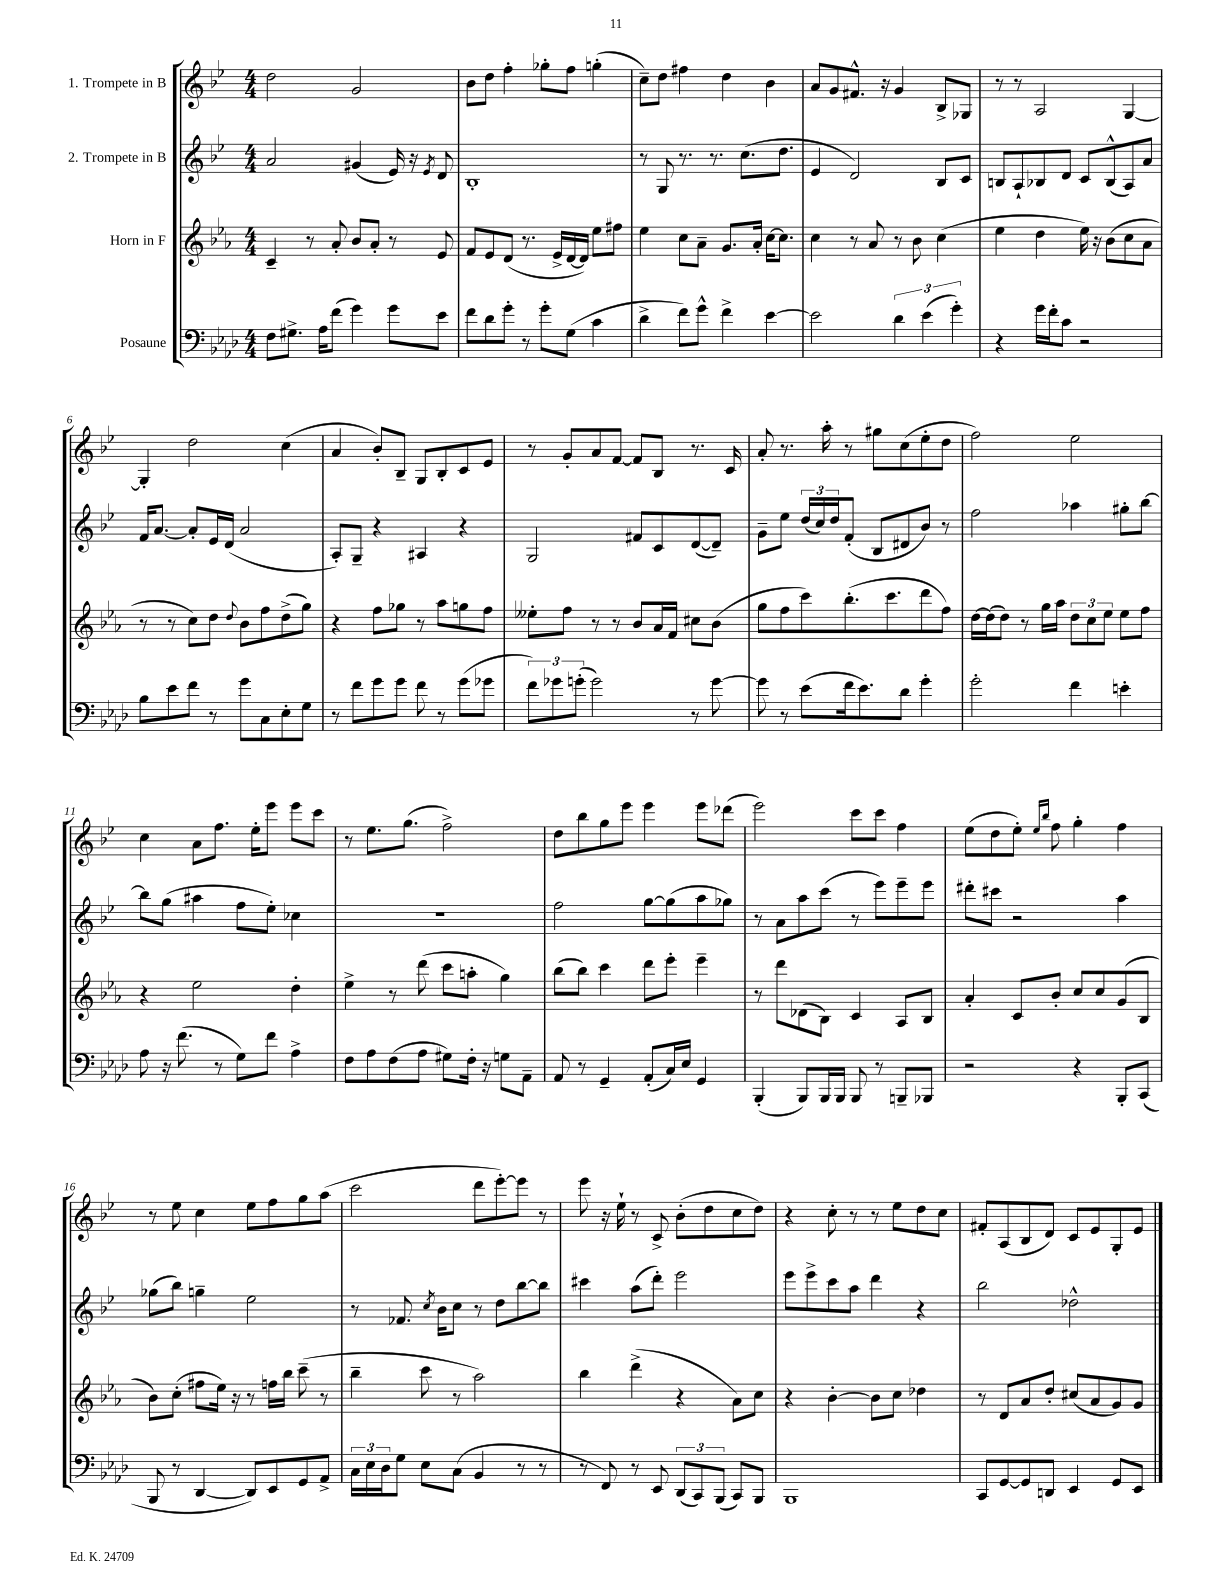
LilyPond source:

<<
\new StaffGroup <<
\new Staff = "s0" \with { instrumentName = "1. Trompete in B" } {
    \clef treble \key bes \major \numericTimeSignature \time 4/4
    d''2 g'2 |
    bes'8 d''8 f''4-. ges''8-. f''8 g''4-.( |
    c''8--) d''8 fis''4 d''4 bes'4 |
    a'8 g'8 fis'8.-^ r16 g'4 bes8-> ges8 |
    r8 r8 a2 g4~ |
    g4-. d''2 c''4( |
    a'4 bes'8-.) bes8-- g8 bes8-. c'8 ees'8 |
    r8 g'8-. a'8 f'8~ f'8 bes8 r8. c'16 |
    a'8-. r8. a''16-. r8 gis''8 c''8( ees''8-. d''8 |
    f''2) ees''2 |
    c''4 a'8 f''8. ees''16-. ees'''8 ees'''8 c'''8 |
    r8 ees''8. g''8.( f''2->) |
    d''8 bes''8 g''8 ees'''8 ees'''4 ees'''8 des'''8( |
    ees'''2) c'''8 c'''8 f''4 |
    ees''8( d''8 ees''8-.) \grace { ees''16 bes''16 } f''8 g''4-. f''4 |
    r8 ees''8 c''4 ees''8 f''8 g''8 a''8( |
    c'''2 d'''8 ees'''8~-.) ees'''8 r8 |
    ees'''8 r16 ees''16-! r8 c'8-> bes'8-.( d''8 c''8 d''8) |
    r4 c''8-. r8 r8 ees''8 d''8 c''8 |
    fis'8-. a8( bes8 d'8) c'8 ees'8 g8-. ees'8 \bar "|." |
}
\new Staff = "s1" \with { instrumentName = "2. Trompete in B" } {
    \clef treble \key bes \major \numericTimeSignature \time 4/4
    a'2 gis'4( ees'16) r16 \acciaccatura { ees'8 } d'8 |
    bes1-. |
    r8 g8 r8. r8. c''8.( d''8. |
    ees'4 d'2) bes8 c'8 |
    b8 a8-! bes8 d'8 c'8 bes8-^( a8) a'8 |
    f'16 a'8.~ a'8-. ees'16 d'16( a'2 |
    a8-.) g8-- r4 ais4 r4 |
    g2 fis'8 c'8 d'8~( d'8--) |
    g'8-- ees''8 \tuplet 3/2 { d''16( c''16) d''16 } f'8-.( bes8 dis'8 bes'8) r8 |
    f''2 aes''4 gis''8-. bes''8~ |
    bes''8 g''8( ais''4 f''8 ees''8-.) ces''4 |
    R1 |
    f''2 g''8~ g''8( a''8 ges''8) |
    r8 a'8 a''8 c'''8( r8 ees'''8) ees'''8-- ees'''8 |
    dis'''8-. cis'''8 r2 a''4 |
    ges''8( bes''8) g''4-- ees''2 |
    r8 fes'8. \acciaccatura { c''8 } bes'16 c''8 r8 d''8 bes''8~ bes''8 |
    cis'''4 a''8( d'''8-.) ees'''2 |
    ees'''8 ees'''8-> c'''8 a''8 d'''4 r4 |
    bes''2 des''2-^ \bar "|." |
}
\new Staff = "s2" \with { instrumentName = "Horn in F" } {
    \clef treble \key ees \major \numericTimeSignature \time 4/4
    c'4-- r8 aes'8-. bes'8 aes'8-. r8 ees'8 |
    f'8 ees'8 d'8( r8. ees'16-> d'16~ d'16) ees''8 fis''8 |
    ees''4 c''8 aes'8-- g'8. aes'16-. c''16~ c''8. |
    c''4 r8 aes'8 r8 bes'8 c''4( |
    ees''4 d''4 ees''16) r16 bes'8( c''8 aes'8 |
    r8 r8 c''8) d''8 \appoggiatura { d''8 } bes'8 f''8 d''8->( g''8) |
    r4 f''8 ges''8 r8 aes''8 g''8 f''8 |
    eeses''8-. f''8 r8 r8 bes'8 aes'16 f'16 cis''8 bes'8( |
    g''8 f''8 c'''8) bes''8.-.( c'''8. d'''8 f''8) |
    d''16~ d''16( d''8) r8 g''16 aes''16 \tuplet 3/2 { d''8 c''8 ees''8 } ees''8 f''8 |
    r4 ees''2 d''4-. |
    ees''4-> r8 d'''8( c'''8 a''8-. g''4) |
    bes''8( bes''8) c'''4 d'''8 ees'''8-. ees'''4-- |
    r8 d'''8 des'8( bes8) c'4 aes8 bes8 |
    aes'4-. c'8 bes'8-. c''8 c''8 g'8( bes8 |
    bes'8) c''8-.( fis''8 ees''16) r16 r8 f''16 bes''16 c'''8--( r8 |
    bes''4-- c'''8 r8 aes''2) |
    bes''4 d'''4->( r4 aes'8) c''8 |
    r4 bes'4~-. bes'8 c''8 des''4 |
    r8 d'8 aes'8 d''8-. cis''8( aes'8 g'8) g'8 \bar "|." |
}
\new Staff = "s3" \with { instrumentName = "Posaune" } {
    \clef bass \key aes \major \numericTimeSignature \time 4/4
    f8 gis8.-> aes16 f'8( g'4) g'8 ees'8 |
    f'8 des'8 g'8-. r8 g'8-. g8( c'4 |
    des'4-> f'8) g'8-^ f'4-> ees'4~ |
    ees'2 \tuplet 3/2 { des'4 ees'4( g'4-.) } |
    r4 g'16 f'16-. c'8 r2 |
    bes8 ees'8 f'8 r8 g'8 c8 ees8-. g8 |
    r8 f'8 g'8 g'8 f'8 r8 g'8( ges'8 |
    \tuplet 3/2 { f'8) ges'8 g'8-.( } g'2) r8 g'8~ |
    g'8 r8 ees'8( f'16 ees'8.) des'8 g'4-. |
    g'2-. f'4 e'4-. |
    aes8 r16 f'8.( r8 g8) f'8 aes4-> |
    f8 aes8 f8( aes8 gis8) f16-. r16 g8 aes,8-- |
    aes,8 r8 g,4-- aes,8-.( c16) ees16 g,4 |
    bes,,4-.( bes,,8) bes,,16 bes,,16 bes,,8 r8 b,,8-- bes,,8 |
    r2 r4 bes,,8-. c,8( |
    bes,,8 r8 des,4~ des,8) ees,8 g,8 aes,8-> |
    \tuplet 3/2 { c16 ees16 des16 } g8 ees8 c8( bes,4 r8 r8 |
    r8 f,8) r8 ees,8 \tuplet 3/2 { des,8( c,8) bes,,8( } c,8) bes,,8 |
    bes,,1 |
    c,8 g,8~ g,8 d,8 ees,4 g,8 ees,8 \bar "|." |
}
>>
>>
